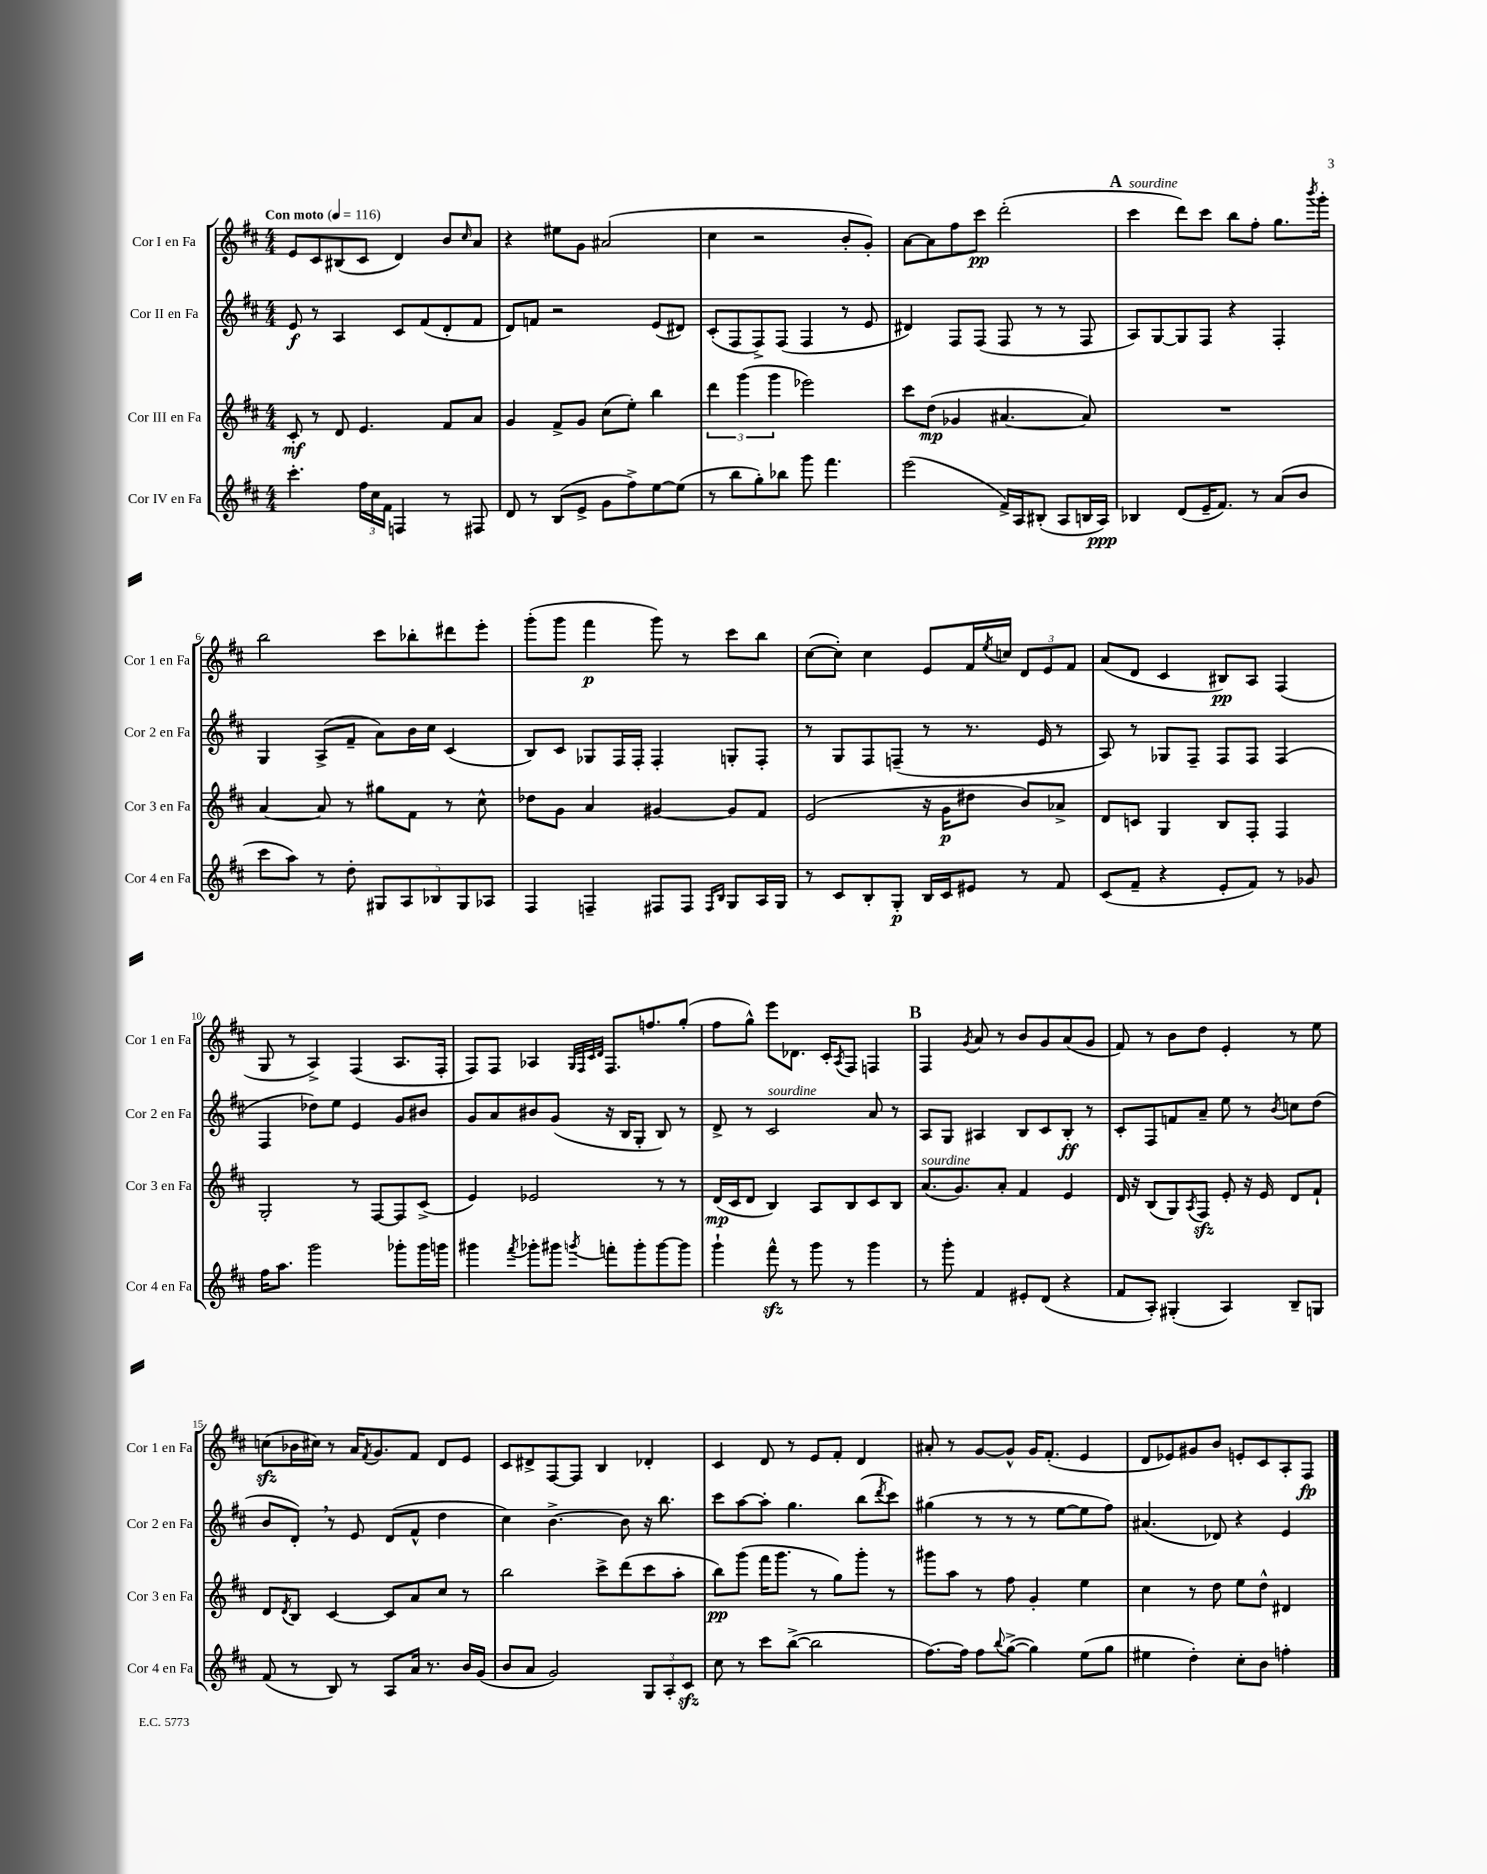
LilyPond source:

<<
\new StaffGroup <<
\new Staff = "s0" \with { instrumentName = "Cor I en Fa" shortInstrumentName = "Cor 1 en Fa" } {
    \clef treble \key d \major \numericTimeSignature \time 4/4 \tempo "Con moto" 4 = 116
    e'8 cis'8 bis8( cis'8 d'4) b'8 \grace { cis''16 } a'8 |
    r4 eis''8 g'8 ais'2( |
    cis''4 r2 b'8-. g'8-.) |
    a'8~ a'8 fis''8 cis'''8\pp d'''2-.( |
    \mark \markup { \bold "A" } cis'''4^\markup { \italic "sourdine" } d'''8) cis'''8 b''8 fis''8-. g''8. \acciaccatura { b'''8 } g'''16-. |
    b''2 cis'''8 bes''8-. dis'''8 e'''8-. |
    g'''8-.( g'''8 fis'''4\p g'''8) r8 cis'''8 b''8 |
    cis''8~( cis''8-.) cis''4 e'8 fis'16 \acciaccatura { e''8 } c''16 \tuplet 3/2 { d'8 e'8 fis'8 } |
    a'8( d'8 cis'4 bis8\pp) a8 fis4( |
    g8 r8 a4->) fis4( a8. fis16-. |
    fis8) fis8 aes4 \grace { g32 fis32 cis'32 d'32 } fis8. f''8. g''8-.( |
    fis''8 g''8-^) e'''8 des'8. cis'16-. \acciaccatura { a8 } fis8 f4 |
    \mark \markup { \bold "B" } fis4 \acciaccatura { g'8 } a'8 r8 b'8 g'8 a'8( g'8 |
    fis'8) r8 b'8 d''8 e'4-. r8 e''8 |
    c''8\sfz( bes'16 cis''16) r8 a'16 \acciaccatura { fis'8 } g'8. fis'8 d'8 e'8 |
    cis'8 dis'8-> fis8~ fis8 b4 des'4-. |
    cis'4 d'8 r8 e'8 fis'8-. d'4 |
    ais'8-. r8 g'8~ g'8-^ g'16 fis'8.-.( e'4 |
    d'8 ees'8) gis'8 b'8 e'8-. cis'8 a8-. fis8\fp \bar "|." |
}
\new Staff = "s1" \with { instrumentName = "Cor II en Fa" shortInstrumentName = "Cor 2 en Fa" } {
    \clef treble \key d \major \numericTimeSignature \time 4/4
    e'8\f r8 a4 cis'8 fis'8( d'8-. fis'8 |
    d'8) f'8 r2 e'8( dis'8) |
    cis'8-.( fis8 fis8->) fis8( fis4 r8 e'8 |
    dis'4) fis8 fis8( fis8 r8 r8 fis8 |
    \mark \markup { \bold "A" } a8) g8~ g8 fis8 r4 fis4-. |
    g4 a8->( fis'8-- a'8) b'16 cis''16 cis'4( |
    b8) cis'8 ges8 fis16 fis16-. fis4-. g8-. fis8-. |
    r8 g8 fis8 f8--( r8 r8. e'16 r8 |
    a8) r8 ges8 fis8-- fis8 fis8 fis4( |
    fis4 des''8) e''8 e'4 g'8 bis'8 |
    g'8 a'8 bis'8 g'8( r16 b16 g8-. b8) r8 |
    d'8-> r8 cis'2^\markup { \italic "sourdine" } a'8 r8 |
    \mark \markup { \bold "B" } a8 g8 ais4 b8 cis'8 b8-.\ff r8 |
    cis'8-. fis8 f'8 a'8-- e''8 r8 \acciaccatura { b'8 } c''8 d''8( |
    b'8 d'8-.) \breathe r8 e'8 d'8( fis'8-^ d''4 |
    cis''4) b'4.~-> b'8 r16 b''8. |
    cis'''8 a''8~ a''8-. g''4. b''8( \acciaccatura { d'''8 } cis'''8) |
    gis''4( r8 r8 r8 e''8~ e''8 fis''8) |
    ais'4.( des'8) r4 e'4 \bar "|." |
}
\new Staff = "s2" \with { instrumentName = "Cor III en Fa" shortInstrumentName = "Cor 3 en Fa" } {
    \clef treble \key d \major \numericTimeSignature \time 4/4
    cis'8-.\mf r8 d'8 e'4. fis'8 a'8 |
    g'4 fis'8-> g'8 cis''8( e''8-.) b''4 |
    \tuplet 3/2 { d'''4 g'''4( g'''4 } ees'''2) |
    cis'''8 d''8\mp( ges'4 ais'4.~ ais'8) |
    \mark \markup { \bold "A" } R1 |
    a'4~ a'8 r8 gis''8 fis'8 r8 cis''8-^ |
    des''8 g'8 a'4 gis'4~ gis'8 fis'8 |
    e'2( r16 g'16\p dis''8 b'8) aes'8-> |
    d'8 c'8 g4 b8 fis8-. fis4 |
    g2-. r8 fis8~ fis8 cis'8->( |
    e'4) ees'2 r8 r8 |
    d'16\mp( cis'16 d'8 b4) a8 b8 cis'8 b8 |
    \mark \markup { \bold "B" } a'8.^\markup { \italic "sourdine" }( g'8.) a'8-. fis'4 e'4 |
    d'16 r16 b8( g8) \acciaccatura { a8 } fis8\sfz e'8-. r16 e'16 d'8 fis'8-! |
    d'8 \acciaccatura { d'8 } b8 cis'4~ cis'8 a'8 cis''8 r8 |
    b''2 cis'''8-> d'''8( cis'''8 a''8-. |
    b''8\pp) g'''8( fis'''16 g'''8. r8 g''8) g'''8-. r8 |
    gis'''8 a''8 r8 fis''8 g'4-. e''4 |
    cis''4 r8 d''8 e''8 d''8-^ dis'4 \bar "|." |
}
\new Staff = "s3" \with { instrumentName = "Cor IV en Fa" shortInstrumentName = "Cor 4 en Fa" } {
    \clef treble \key d \major \numericTimeSignature \time 4/4
    cis'''4.-. \tuplet 3/2 { fis''16 cis''16 fis'16 } f4 r8 fis8 |
    d'8 r8 b8( e'8-> g'8 fis''8->) e''8~ e''8( |
    r8 b''8 g''8-.) bes''8 g'''8 fis'''4. |
    e'''2( fis'16->) a16 bis8-.( a8 b16 a16\ppp) |
    \mark \markup { \bold "A" } bes4 d'8( e'16-- fis'8.) r8 a'8( b'8 |
    cis'''8 a''8) r8 d''8-. \tuplet 5/4 { gis8 a8 bes8 gis8 aes8 } |
    fis4 f4-- fis8 fis8 \grace { fis16 b16 } g8 a16 g16 |
    r8 cis'8 b8-. g8-.\p b16 cis'16 eis'8 r8 fis'8 |
    cis'8( fis'8-- r4 e'8-. fis'8) r8 ges'8 |
    fis''16 a''8. g'''2 ges'''8-. ges'''16 g'''16 |
    gis'''4 \acciaccatura { fis'''8 } ges'''8-. gis'''8 \acciaccatura { g'''8 } f'''8-. g'''8-. g'''8~ g'''8 |
    g'''4-! fis'''8-^\sfz r8 g'''8 r8 g'''4 |
    \mark \markup { \bold "B" } r8 g'''8-. fis'4 eis'8-. d'8( r4 |
    fis'8 a8-.) gis4-.( a4) b8-- g8 |
    fis'8( r8 b8) r8 a8 a'16 r8. b'16 g'16( |
    b'8 a'8 g'2) \tuplet 3/2 { g8 a8-. cis'8\sfz } |
    cis''8 r8 cis'''8 b''8~->( b''2 |
    fis''8.~) fis''16 fis''8 \appoggiatura { b''8 } g''8~->( g''4) e''8( g''8 |
    eis''4 d''4-.) cis''8-. b'8 f''4-. \bar "|." |
}
>>
>>
